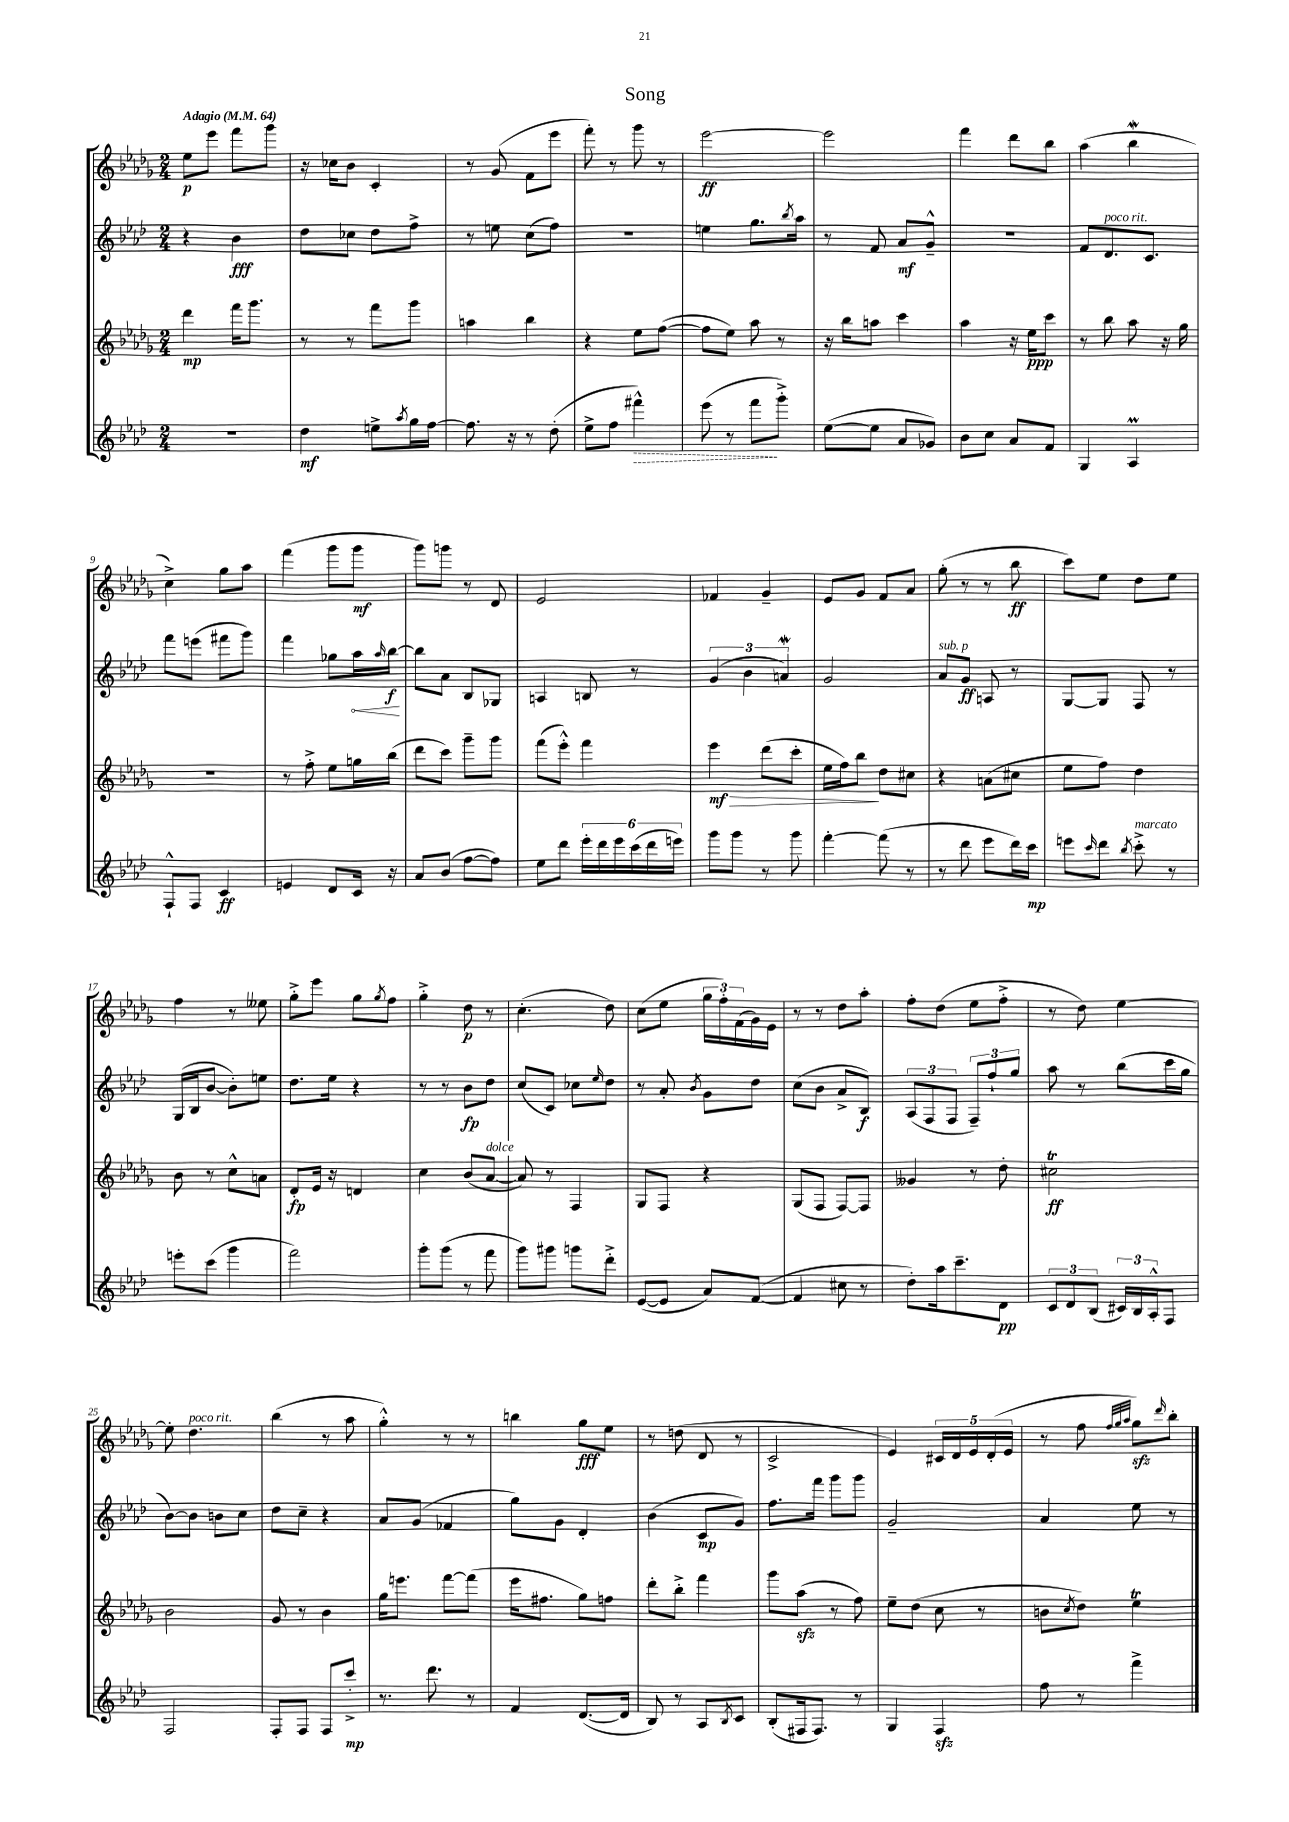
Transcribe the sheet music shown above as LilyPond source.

\header { title = "Song" }
<<
\new StaffGroup <<
\new Staff = "s0" {
    \clef treble \key des \major \numericTimeSignature \time 2/4 \tempo "Adagio" 4 = 64
    ees''8\p ees'''8 f'''8 ges'''8 |
    r16 ces''16 bes'8 c'4-. |
    r8 ges'8( f'8 ees'''8 |
    f'''8-.) r8 ges'''8 r8 |
    ees'''2~\ff |
    ees'''2 |
    f'''4 des'''8 bes''8 |
    aes''4( bes''4\mordent |
    c''4->) ges''8 aes''8 |
    f'''4( ges'''8 ges'''8\mf |
    ges'''8) g'''8 r8 des'8 |
    ees'2 |
    fes'4 ges'4-- |
    ees'8 ges'8 f'8 aes'8 |
    ges''8-.( r8 r8 bes''8\ff |
    c'''8) ees''8 des''8 ees''8 |
    f''4 r8 eeses''8 |
    ges''8-.-> ees'''8 ges''8 \acciaccatura { ges''8 } f''8 |
    ges''4-.-> des''8\p r8 |
    c''4.-.( des''8) |
    c''8( ees''8 \tuplet 3/2 { ges''16 f''16-.) f'16( } ges'16) ees'16 |
    r8 r8 des''8 aes''8-. |
    f''8-. des''8( ees''8 f''8-.-> |
    r8 des''8) ees''4~ |
    ees''8-. des''4.^\markup { \italic "poco rit." } |
    bes''4( r8 aes''8 |
    ges''4-.-^) r8 r8 |
    b''4 ges''8\fff ees''8 |
    r8 d''8( des'8 r8 |
    c'2-> |
    ees'4) \tuplet 5/4 { cis'16 des'16 ees'16 des'16-.( ees'16 } |
    r8 f''8 \grace { f''32 ges''32 aes''32 } ges''8\sfz) \grace { des'''16 } bes''8-. \bar "|." |
}
\new Staff = "s1" {
    \clef treble \key aes \major \numericTimeSignature \time 2/4
    r4 bes'4\fff |
    des''8 ces''8 des''8 f''8-> |
    r8 e''8 c''8( f''8) |
    R2 |
    e''4 g''8. \acciaccatura { bes''8 } aes''16 |
    r8 f'8 aes'8\mf g'8---^ |
    R2 |
    f'8 des'8.^\markup { \italic "poco rit." } c'8. |
    f'''8 e'''8( fis'''8 g'''8) |
    f'''4 ges''8 \once \override Hairpin.circled-tip = ##t aes''16\< \grace { aes''16 } bes''16~\f\! |
    bes''8 aes'8 bes8 ges8 |
    a4 b8 r8 |
    \tuplet 3/2 { g'4( bes'4 a'4\mordent) } |
    g'2 |
    aes'8^\markup { \italic "sub. p" } g'8\ff a8 r8 |
    g8~ g8 f8 r8 |
    g16( bes16 bes'8~ bes'8-.) e''8 |
    des''8. ees''16 r4 |
    r8 r8 bes'8\fp des''8 |
    c''8( c'8) ces''8 \grace { ees''16 } des''8 |
    r8 aes'8-. \acciaccatura { bes'8 } g'8 des''8 |
    c''8( bes'8 aes'8-> bes8\f) |
    \tuplet 3/2 { aes8( f8 f8 } \tuplet 3/2 { f8--) f''8-! g''8 } |
    aes''8 r8 bes''8( c'''16 g''16 |
    bes'8~) bes'8 b'8 c''8 |
    des''8 c''8-- r4 |
    aes'8 g'8( fes'4 |
    g''8) g'8 des'4-. |
    bes'4( c'8\mp g'8) |
    f''8. f'''16 g'''8 g'''8 |
    g'2-- |
    aes'4 ees''8 r8 \bar "|." |
}
\new Staff = "s2" {
    \clef treble \key des \major \numericTimeSignature \time 2/4
    des'''4\mp f'''16 ges'''8. |
    r8 r8 f'''8 ges'''8 |
    a''4 bes''4 |
    r4 ees''8 f''8~( |
    f''8 ees''8) aes''8 r8 |
    r16 bes''16 a''8 c'''4 |
    aes''4 r16 ees''16\ppp c'''8 |
    r8 bes''8 aes''8 r16 ges''16 |
    R2 |
    r8 f''8-.-> ees''8 g''16 bes''16( |
    des'''8 c'''8) ges'''8-- ges'''8 |
    f'''8( ees'''8-.-^) f'''4 |
    ees'''4\mf\> des'''8( c'''8-. |
    ees''16 f''16) bes''8\! des''8 cis''8 |
    r4 a'8( cis''8 |
    ees''8 f''8) des''4 |
    bes'8 r8 c''8-^ a'8 |
    des'8-.\fp ees'16 r16 d'4 |
    c''4 bes'8( aes'8~^\markup { \italic "dolce" } |
    aes'8) r8 f4 |
    ges8 f8 r4 |
    ges8( f8 f8~) f8 |
    geses'4 r8 des''8-. |
    cis''2\trill\ff |
    bes'2 |
    ges'8 r8 bes'4 |
    ges''16 e'''8. f'''8~ f'''8( |
    ees'''16 fis''8. ges''8) f''8 |
    des'''8-. bes''8-.-> f'''4 |
    ges'''8 aes''8\sfz( r8 f''8) |
    ees''8-- des''8( c''8 r8 |
    b'8 \acciaccatura { c''8 } des''8) ees''4\trill \bar "|." |
}
\new Staff = "s3" {
    \clef treble \key aes \major \numericTimeSignature \time 2/4
    r2 |
    des''4\mf e''8-> \acciaccatura { aes''8 } g''16 f''16~ |
    f''8. r16 r8 des''8-.( |
    ees''8-> f''8 \once \override Hairpin.style = #'dashed-line fis'''4-^\>) |
    ees'''8( r8 f'''8\! g'''8-.->) |
    ees''8~( ees''8 aes'8 ges'8) |
    bes'8 c''8 aes'8 f'8 |
    g4 aes4\prall |
    f8-!-^ f8 c'4\ff |
    e'4 des'8 c'16 r16 |
    aes'8 bes'8( f''8~ f''8) |
    ees''8 des'''8 \tuplet 6/4 { ees'''16-. des'''16 ees'''16 c'''16( des'''16 e'''16) } |
    g'''8 g'''8 r8 g'''8 |
    f'''4~-. f'''8( r8 |
    r8 des'''8 ees'''8 des'''16) c'''16\mp |
    e'''8 \grace { c'''16 } des'''8 \acciaccatura { bes''8 } c'''8-.->^\markup { \italic "marcato" } r8 |
    e'''8-. c'''8( g'''4 |
    f'''2) |
    g'''8-. g'''8( r8 f'''8 |
    g'''8) gis'''8 g'''8 des'''8-.-> |
    ees'8~( ees'8 aes'8) f'8~( |
    f'4 cis''8 r8 |
    des''8-.) aes''16 c'''8.-- des'8\pp |
    \tuplet 3/2 { c'8 des'8 bes8( } \tuplet 3/2 { cis'16) bes16 aes16-.-^ } f8 |
    f2 |
    f8-. f8 f8 c'''8-.->\mp |
    r8. des'''8. r8 |
    f'4 des'8.~( des'16 |
    bes8) r8 aes8 \acciaccatura { bes8 } c'8 |
    bes8-.( fis16 fis8.) r8 |
    g4 f4\sfz |
    f''8 r8 f'''4-> \bar "|." |
}
>>
>>
